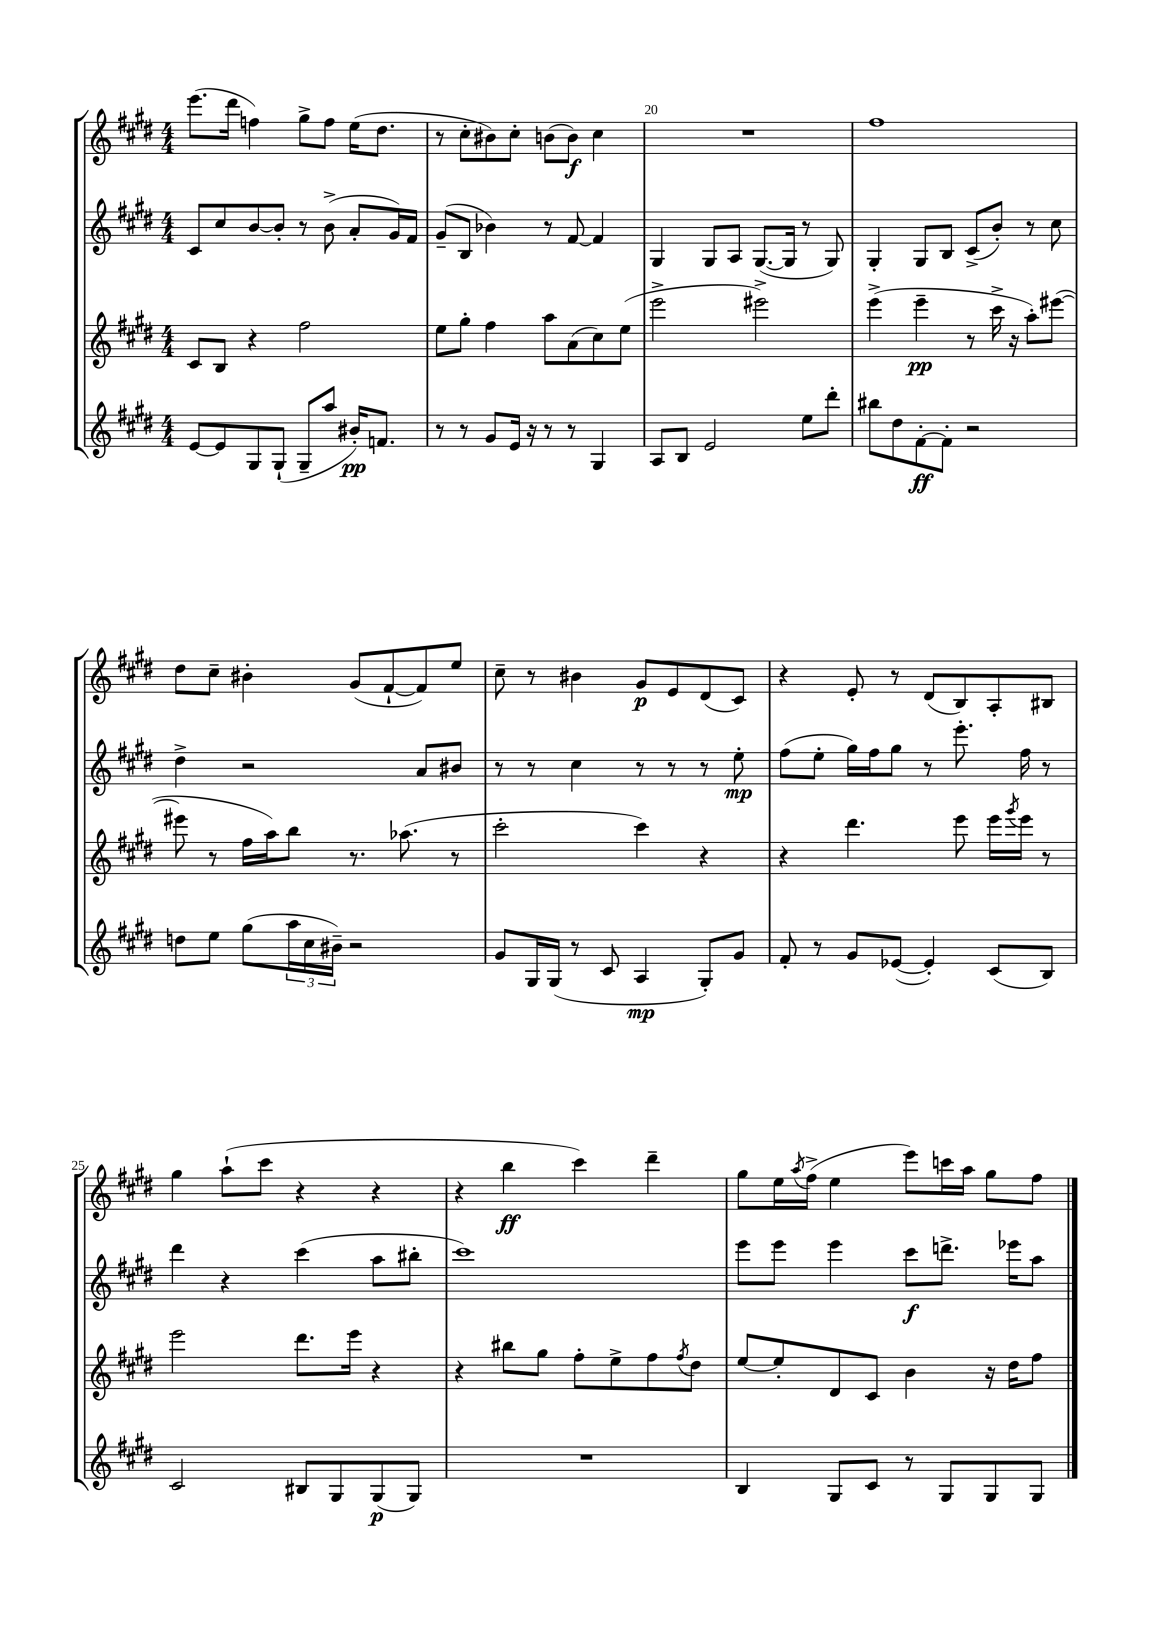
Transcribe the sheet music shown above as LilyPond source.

<<
\new StaffGroup <<
\new Staff = "s0" {
    \clef treble \key e \major \numericTimeSignature \time 4/4
    e'''8.( dis'''16 f''4) gis''8-> f''8 e''16( dis''8. |
    r8 cis''8-. bis'8) cis''8-. b'8( b'8\f) cis''4 |
    R1 |
    fis''1 |
    dis''8 cis''8-- bis'4-. gis'8( fis'8~-! fis'8) e''8 |
    cis''8-- r8 bis'4 gis'8\p e'8 dis'8( cis'8) |
    r4 e'8-. r8 dis'8( b8) a8-. bis8 |
    gis''4 a''8-!( cis'''8 r4 r4 |
    r4 b''4\ff cis'''4) dis'''4-- |
    gis''8 e''16 \acciaccatura { a''8 } fis''16->( e''4 e'''8) c'''16 a''16 gis''8 fis''8 \bar "|." |
}
\new Staff = "s1" {
    \clef treble \key e \major \numericTimeSignature \time 4/4
    cis'8 cis''8 b'8~ b'8-. r8 b'8->( a'8-. gis'16) fis'16 |
    gis'8--( b8 bes'4) r8 fis'8~ fis'4 |
    gis4 gis8 a8 gis8.~( gis16 r8 gis8) |
    gis4-. gis8 b8 cis'8->( b'8-.) r8 cis''8 |
    dis''4-> r2 a'8 bis'8 |
    r8 r8 cis''4 r8 r8 r8 e''8-.\mp |
    fis''8( e''8-. gis''16) fis''16 gis''8 r8 e'''8.-. fis''16 r8 |
    dis'''4 r4 cis'''4( a''8 bis''8-. |
    cis'''1) |
    e'''8 e'''8 e'''4 cis'''8\f d'''8.-> ees'''16 a''8 \bar "|." |
}
\new Staff = "s2" {
    \clef treble \key e \major \numericTimeSignature \time 4/4
    cis'8 b8 r4 fis''2 |
    e''8 gis''8-. fis''4 a''8 a'8( cis''8) e''8( |
    e'''2-> eis'''2->) |
    e'''4->( e'''4--\pp r8 cis'''16-> r16 a''8-.) eis'''8~( |
    eis'''8 r8 fis''16 a''16) b''8 r8. aes''8.( r8 |
    cis'''2-. cis'''4) r4 |
    r4 dis'''4. e'''8 e'''16 \acciaccatura { gis'''8 } e'''16 r8 |
    e'''2 dis'''8. e'''16 r4 |
    r4 bis''8 gis''8 fis''8-. e''8-> fis''8 \acciaccatura { fis''8 } dis''8 |
    e''8~ e''8-. dis'8 cis'8 b'4 r16 dis''16 fis''8 \bar "|." |
}
\new Staff = "s3" {
    \clef treble \key e \major \numericTimeSignature \time 4/4
    e'8~ e'8 gis8 gis8-!( gis8-- a''8 bis'16-.\pp) f'8. |
    r8 r8 gis'8 e'16 r16 r8 r8 gis4 |
    a8 b8 e'2 e''8 dis'''8-. |
    bis''8 dis''8 fis'8~-.\ff fis'8-. r2 |
    d''8 e''8 gis''8( \tuplet 3/2 { a''16 cis''16 bis'16--) } r2 |
    gis'8 gis16 gis16( r8 cis'8 a4\mp gis8-.) gis'8 |
    fis'8-. r8 gis'8 ees'8~( ees'4-.) cis'8( b8) |
    cis'2 bis8 gis8 gis8\p( gis8) |
    R1 |
    b4 gis8 cis'8 r8 gis8 gis8 gis8 \bar "|." |
}
>>
>>
\layout { \context { \Score currentBarNumber = #18 \override BarNumber.break-visibility = ##(#f #t #t) barNumberVisibility = #(every-nth-bar-number-visible 5) } }
